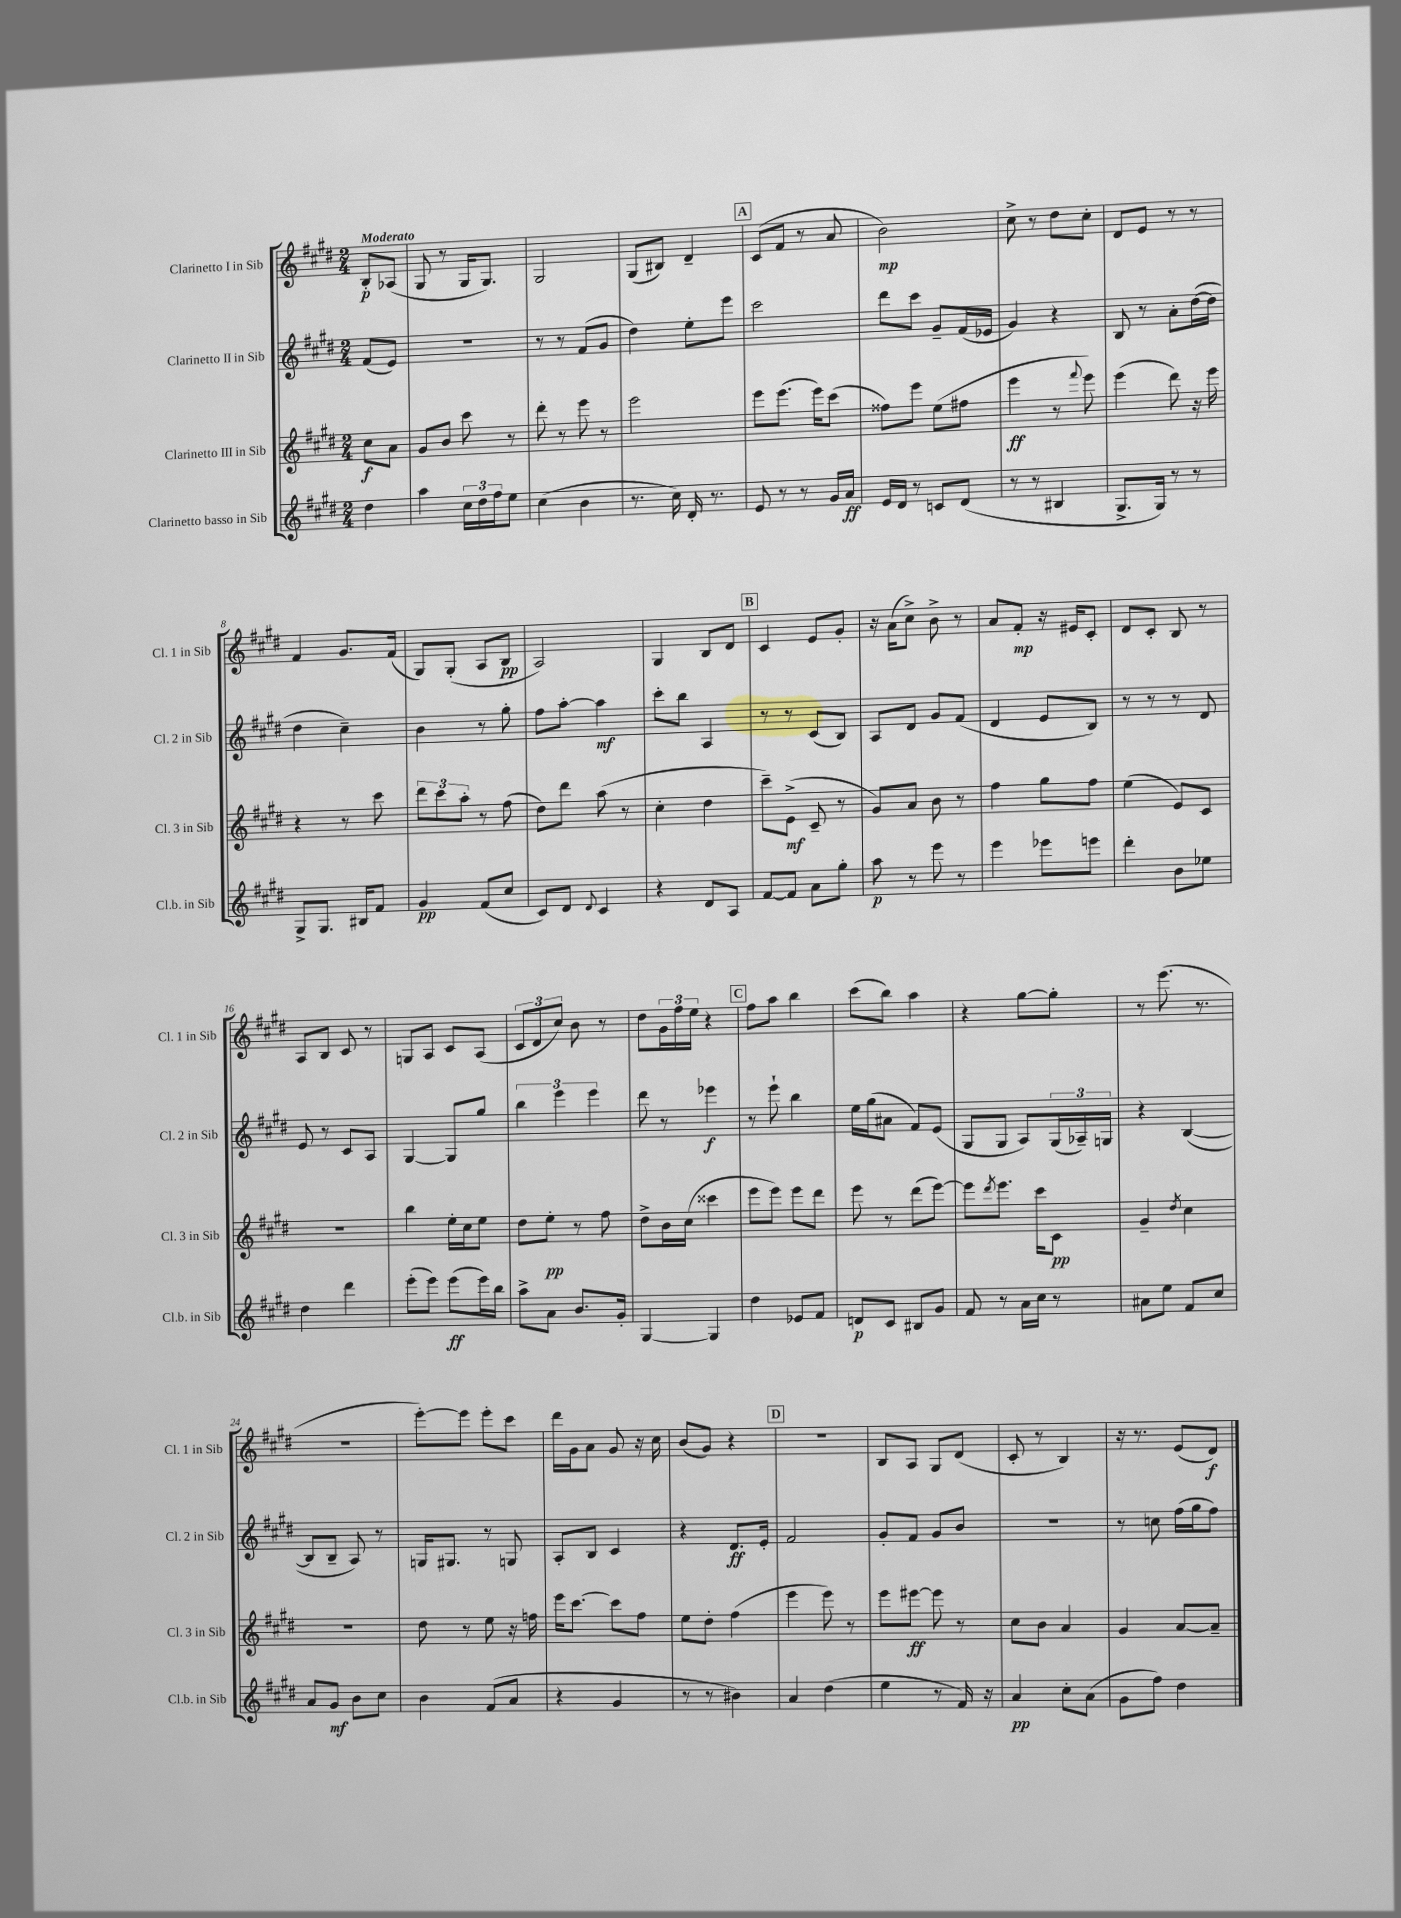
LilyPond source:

<<
\new StaffGroup <<
\new Staff = "s0" \with { instrumentName = "Clarinetto I in Sib" shortInstrumentName = "Cl. 1 in Sib" } {
    \clef treble \key e \major \numericTimeSignature \time 2/4 \partial 4 \tempo "Moderato"
    b8-.\p aes8( |
    gis8 r8 gis16 gis8.) |
    gis2 |
    gis8( bis8) dis'4-- |
    \mark \markup { \box "A" } cis'8( fis'8 r8 a'8 |
    b'2\mp) |
    cis''8-> r8 dis''8 cis''8-. |
    dis'8 e'8 r8 r8 |
    fis'4 gis'8. fis'16( |
    gis8) gis8-.( a8 b8\pp |
    a2) |
    gis4 b8 dis'8 |
    \mark \markup { \box "B" } cis'4 e'8 gis'8-. |
    r16 a'16( cis''8->) b'8-> r8 |
    a'8 fis'8-.\mp r16 eis'16 cis'8-. |
    dis'8 cis'8-. b8 r8 |
    a8 b8 cis'8 r8 |
    g8 a8 cis'8 a8( |
    \tuplet 3/2 { cis'8 dis'8 cis''8) } b'8 r8 |
    dis''8 \tuplet 3/2 { gis'16 fis''16 e''16 } r4 |
    \mark \markup { \box "C" } fis''8 a''8 b''4 |
    cis'''8( b''8) a''4 |
    r4 gis''8~ gis''8-. |
    r8 e'''8.( r8. |
    R2 |
    e'''8~-.) e'''8 e'''8-. cis'''8 |
    dis'''16 gis'16 a'8 gis'8 r16 cis''16 |
    b'8( gis'8) r4 |
    \mark \markup { \box "D" } R2 |
    b8 a8 gis8 dis'8( |
    cis'8-. r8 b4) |
    r16 r8. e'8( dis'8\f) \bar "|." |
}
\new Staff = "s1" \with { instrumentName = "Clarinetto II in Sib" shortInstrumentName = "Cl. 2 in Sib" } {
    \clef treble \key e \major \numericTimeSignature \time 2/4 \partial 4
    fis'8( e'8) |
    r2 |
    r8 r8 fis'8( gis'8 |
    dis''4) e''8-. e'''8 |
    \mark \markup { \box "A" } cis'''2 |
    dis'''8 cis'''8 gis'8-- fis'16( ees'16 |
    gis'4) r4 |
    b8 r8 a'8-. dis''16~( dis''16 |
    dis''4 cis''4--) |
    b'4 r8 gis''8-. |
    fis''8 a''8~-. a''4\mf |
    cis'''8-. b''8 a4 |
    \mark \markup { \box "B" } r8 r8 cis'8( b8) |
    a8 dis'8 gis'8 fis'8( |
    dis'4 e'8 b8) |
    r8 r8 r8 dis'8 |
    e'8 r8 cis'8 a8 |
    gis4~ gis8 gis''8 |
    \tuplet 3/2 { b''4 e'''4 e'''4 } |
    dis'''8 r8 ees'''4\f |
    \mark \markup { \box "C" } r8 e'''8-! b''4 |
    e''16 gis''16( ais'8 fis'8) e'8( |
    gis8 gis8 a8) \tuplet 3/2 { gis16( aes16--) g16 } |
    r4 b4~( |
    b8 b8-- a8) r8 |
    g16 gis8. r8 g8 |
    a8-. b8 cis'4 |
    r4 dis'8.\ff e'16-. |
    \mark \markup { \box "D" } fis'2 |
    gis'8-. fis'8 gis'8 b'8 |
    r2 |
    r8 c''8 fis''16( gis''16 fis''8) \bar "|." |
}
\new Staff = "s2" \with { instrumentName = "Clarinetto III in Sib" shortInstrumentName = "Cl. 3 in Sib" } {
    \clef treble \key e \major \numericTimeSignature \time 2/4 \partial 4
    cis''8\f a'8 |
    gis'8 b'8 cis'''8 r8 |
    dis'''8-. r8 e'''8 r8 |
    e'''2 |
    \mark \markup { \box "A" } e'''8 e'''8.( e'''16) cis'''8( |
    fisis''8) e'''8 e''8( fis''8 |
    e'''4\ff r8 \appoggiatura { fis'''8 } e'''8) |
    e'''4( dis'''8) r16 e'''16 |
    r4 r8 cis'''8 |
    \tuplet 3/2 { dis'''8 cis'''8 a''8-. } r8 fis''8( |
    dis''8) dis'''8 a''8( r8 |
    cis''4-. dis''4 |
    \mark \markup { \box "B" } cis'''8--) e'8->\mf( cis'8-- r8 |
    gis'8) a'8 b'8 r8 |
    fis''4 gis''8 fis''8 |
    e''4( e'8) cis'8 |
    R2 |
    b''4 e''16-. cis''16 e''8 |
    dis''8 e''8-.\pp r8 fis''8 |
    dis''8-> b'16 cis''16( cisis'''4 |
    \mark \markup { \box "C" } e'''8 e'''8) e'''8 dis'''8 |
    e'''8 r8 dis'''8( e'''8~) |
    e'''8 \acciaccatura { dis'''8 } e'''8. cis'''16 cis'8\pp |
    gis'4-- \acciaccatura { dis''8 } cis''4 |
    r2 |
    dis''8 r8 e''8 r16 f''16 |
    e'''16 cis'''8.~ cis'''8 fis''8 |
    e''8 dis''8-. fis''4( |
    \mark \markup { \box "D" } e'''4 e'''8) r8 |
    e'''8 eis'''8~\ff eis'''8 r8 |
    cis''8 b'8 a'4 |
    gis'4 a'8~ a'8-- \bar "|." |
}
\new Staff = "s3" \with { instrumentName = "Clarinetto basso in Sib" shortInstrumentName = "Cl.b. in Sib" } {
    \clef treble \key e \major \numericTimeSignature \time 2/4 \partial 4
    dis''4 |
    a''4 \tuplet 3/2 { cis''16 dis''16 fis''16 } e''8 |
    cis''4( b'4 |
    r8. cis''16) dis'16-. r8. |
    \mark \markup { \box "A" } e'8 r8 r8 gis'16 a'16\ff |
    e'16 dis'16 r8 c'8 dis'8( |
    r8 r8 bis4 |
    gis8.-> gis16) r8 r8 |
    gis8-> gis8. bis16 fis'8 |
    gis'4\pp fis'8( cis''8 |
    cis'8) dis'8 \appoggiatura { dis'8 } cis'4 |
    r4 dis'8 a8 |
    \mark \markup { \box "B" } fis'8~ fis'8 a'8 gis''8-. |
    a''8\p r8 e'''8 r8 |
    e'''4 ees'''8 e'''8 |
    dis'''4-. b'8 ees''8 |
    dis''4 dis'''4 |
    e'''8-.( e'''8) e'''8\ff( e'''16) b''16 |
    a''8-> a'8 b'8. gis'16-. |
    gis4~ gis4 |
    \mark \markup { \box "C" } dis''4 ees'8 fis'8 |
    d'8\p cis'8 bis8 gis'8 |
    fis'8 r8 a'16 cis''16 r8 |
    ais'8 e''8 fis'8 cis''8 |
    a'8 gis'8\mf b'8 cis''8 |
    b'4 fis'8( a'8 |
    r4 gis'4 |
    r8 r8 bis'4) |
    \mark \markup { \box "D" } a'4 dis''4( |
    e''4 r8 fis'16) r16 |
    a'4\pp cis''8-. a'8( |
    gis'8 fis''8) dis''4 \bar "|." |
}
>>
>>
